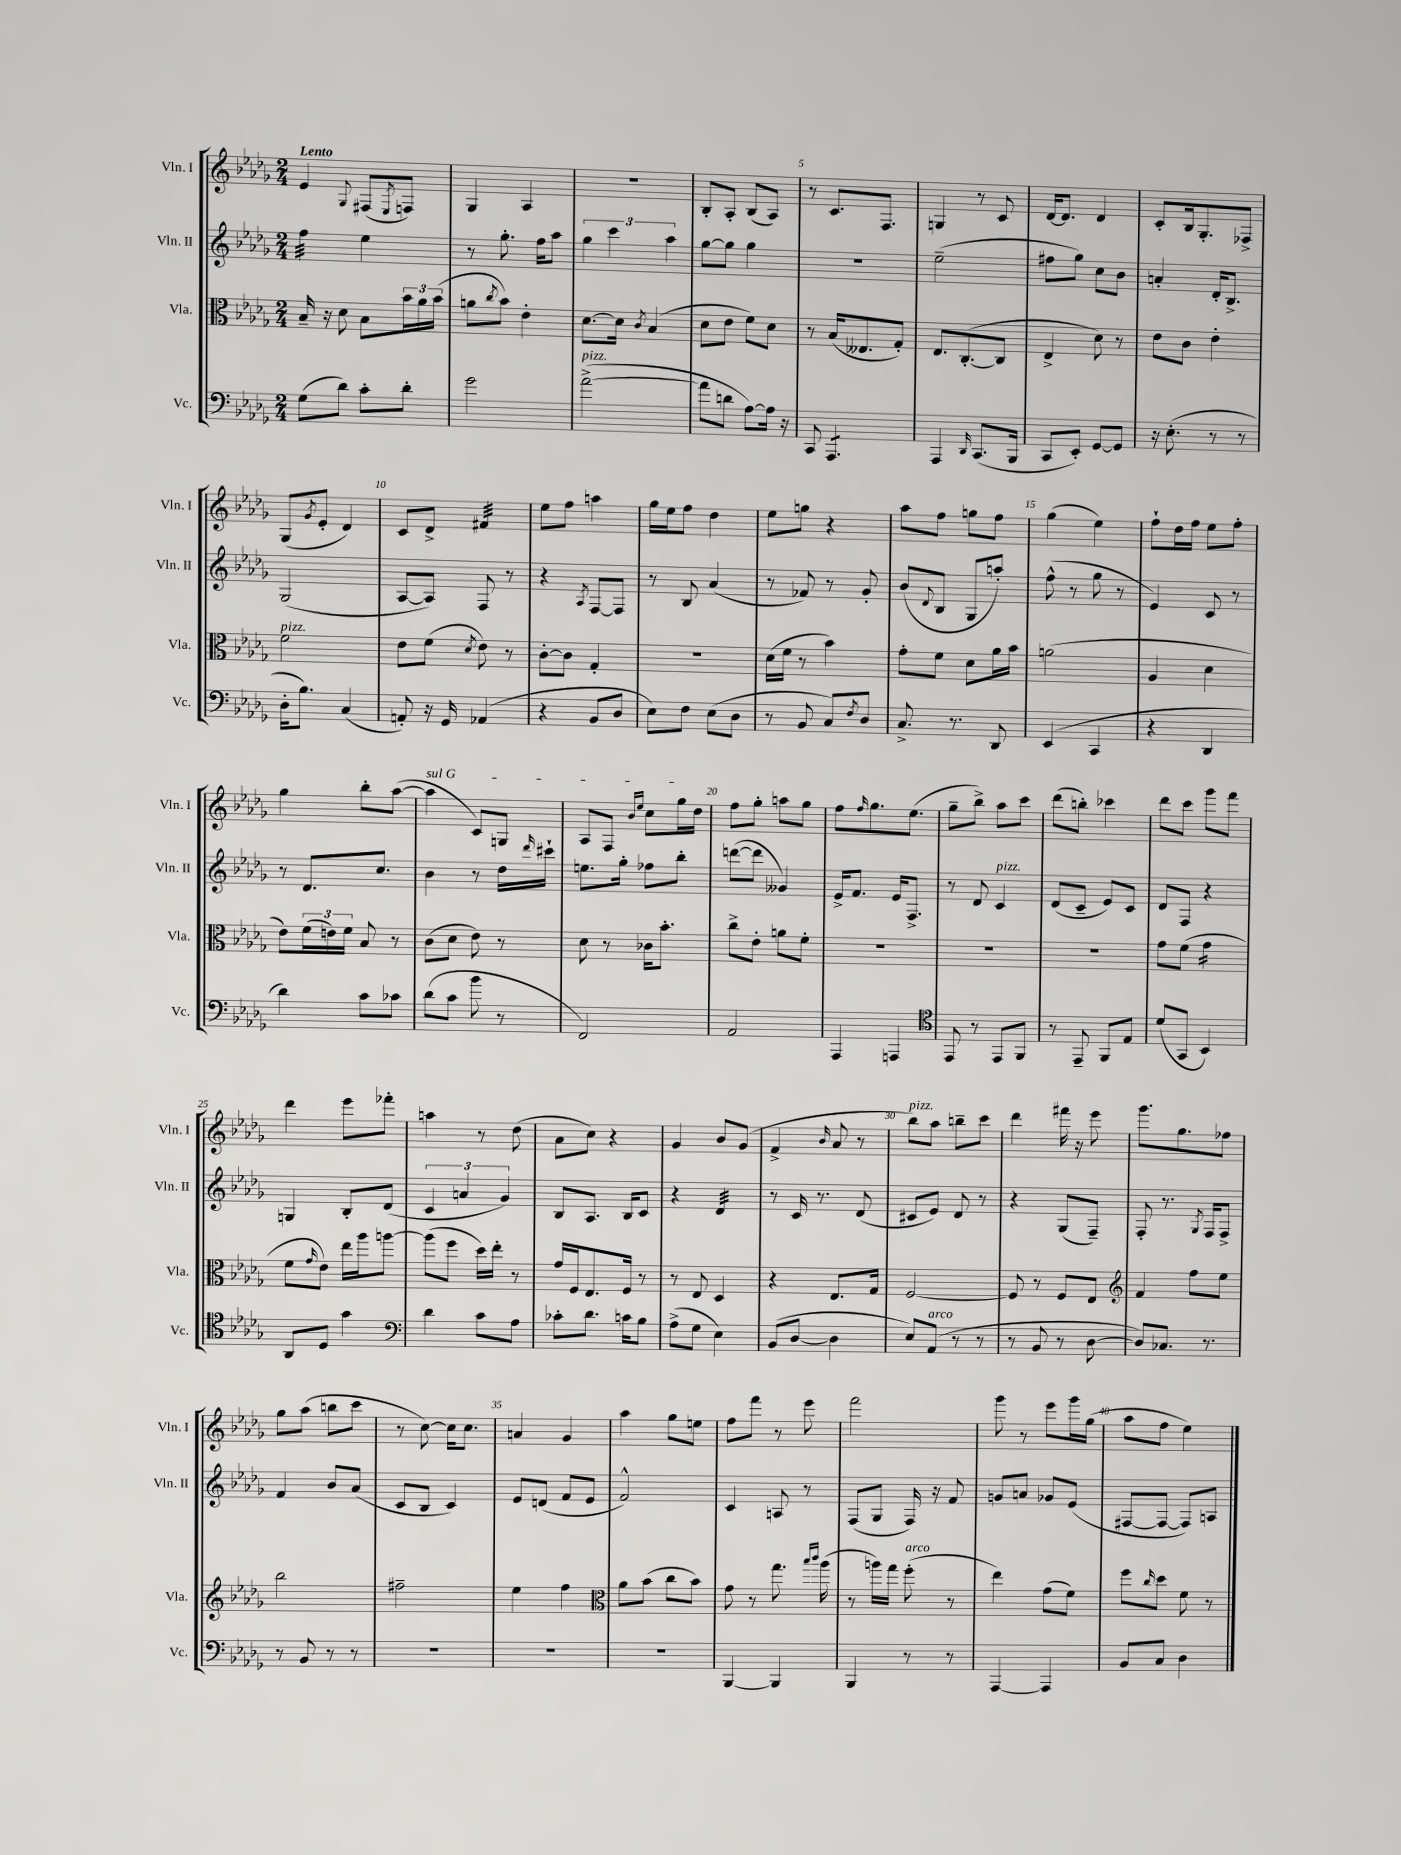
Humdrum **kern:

**kern	**kern	**kern	**kern
*staff4	*staff3	*staff2	*staff1
*clefF4	*clefC3	*clefG2	*clefG2
*k[b-e-a-d-g-]	*k[b-e-a-d-g-]	*k[b-e-a-d-g-]	*k[b-e-a-d-g-]
*M2/4	*M2/4	*M2/4	*M2/4
(8G-\L	16B-~/	4ff\	4e-/
.	16r	.	.
8d-\J)	8d-\	.	.
.	.	.	8qqG-/
8c'\L	8B-\L	4ee-\	(8F#/L
.	.	.	8qE-/
8d-'\J	24b-\L	.	8F/J)
.	24a-\	.	.
.	(24b-\JJ	.	.
=	=	=	=
2g-\	8a\L	8r	4G-/
.	8qcc/	.	.
.	8b-\J)	8.gg-'\	.
.	4e-'\	.	4A-/
.	.	16ff\LK	.
.	.	8aa-\J	.
=	=	=	=
([2a-^\	[8.d-\L	6gg-\	2r
.	.	6ccc\	.
.	16d-\]Jk	.	.
.	8qc/	.	.
.	(4B-/	.	.
.	.	6aa-\	.
=	=	=	=
8a-\]L	8d-\L	[8gg-\L	8B-'/L
8d\J	8e-\J	8gg-\]J	8A-'/J
[8A-\L)	8f\L)	4gg-\	(8B-/L
16A-\]Jk	8d-\J	.	8A-/J)
16r	.	.	.
=	=	=	=
8CC/	8r	2r	8r
4.AAA-/	(16B-/LK	.	8.c/L
.	8.E--/	.	.
.	.	.	8.F/J
.	8G-'/J)	.	.
=	=	=	=
4AAA-/	8.E-/L	(2ee-~\	4G/
.	([8.C'/	.	.
16qqDD-/	.	.	.
(8.CC/L	.	.	8r
.	8C/]J	.	8c/
16BBB-/Jk	.	.	.
=	=	=	=
8CC/L	4E-^/	8ff#\L	[16d-/LK
.	.	.	8.d-/]J
8EE-'/J)	.	8gg-\J)	.
[8GG-/L	8d-\)	8cc\L	4d-/
8GG-/]J	8r	8b-\J	.
=	=	=	=
16r	8e-\L	4a'/	8c'/L
(8.E-'\	.	.	.
.	8c\J	.	16B-/k
.	.	.	8.G-'/
8r	4e-'\	16d-'/LK	.
.	.	8.B-^/J	.
8r	.	.	8F-^/J
=	=	=	=
16D-'\LK	2f\	(2G-/	(8G-/L
8.B-\J)	.	.	.
.	.	.	8qg-/
.	.	.	8e-'/J
(4C/	.	.	4d-/)
=	=	=	=
8AA'/)	8e-\L	[8A-/L	8c/L
16r	(8f\J	8A-/]J)	8d-^/J
16GG-/	.	.	.
.	8qd-/	.	.
(4AA-/	8e-\)	8F/	4f#/
.	8r	8r	.
=	=	=	=
4r	[8c'\L	4r	8ee-\L
.	8c\]J	.	8ff\J
.	.	8qA-/	.
8BB-/L	4G-'/	[8F/L	4aa\
8D-/J	.	8F/]J	.
=	=	=	=
8E-\L)	2r	8r	16gg-\LL
.	.	.	16ee-\J
8F\J	.	8B-/	8ff\J
(8E-\L	.	(4a-/	4dd-\
8D-\J	.	.	.
=	=	=	=
8r	(16d-\LL	8r	8ee-\L
.	16f\JJ	.	.
8BB-/	8r	8f-/)	8gg\J
8C/L)	4b-\)	8r	4r
8qF/	.	.	.
8D-/J	.	8g-'/	.
=	=	=	=
8.C^/	8g-'\L	(8b-/L	8aa-\L
.	.	8qqd-/	.
.	8f\J	8B-/J	8ff\J
8.r	.	.	.
.	8d-\L	8G-/L	8gg\L
8DD-/	16a-\L	8aa'/J)	8ff\J
.	16b-\JJ	.	.
=	=	=	=
(4EE-/	(2a\	(8ff^^\	(4gg-\
.	.	8r	.
4CC/	.	8gg-\	4ee-\)
.	.	8r	.
=	=	=	=
4r	4A-/	4e-/)	8ff`\L
.	.	.	16dd-\L
.	.	.	16ff\JJ
4DD-/	4d-\	8c/	8ee-\L
.	.	8r	8ff'\J
=	=	=	=
4d-\)	8e-\L)	8r	4gg-\
.	(24f\L	8.d-/L	.
.	24e\)	.	.
.	24f\JJ	.	.
8c\L	8B-/	.	8bb-'\L
.	.	8.cc/J	.
8c-\J	8r	.	([8aa-\J
=	=	=	=
(8d-\L	(8c\L	4b-\	4aa-\]
8c\J	8d-\J	.	.
8b-\	8e-\)	8r	8c/L)
8r	8r	16dd-\LL	8G/J
.	.	16qqddd-/	.
.	.	16ccc#`\JJ	.
=	=	=	=
2FF/)	8d-\	8.ee\L	8A-/L
.	8r	.	8F/J
.	.	16gg-'\Jk	.
.	.	.	16qqb-/LL
.	.	.	16qqee-/JJ
.	16c-\LK	8ff-\L	8cc\L
.	8.b-'\J	.	.
.	.	8bb-'\J	16gg-\L
.	.	.	16dd-\JJ
=	=	=	=
2AA-/	8cc^\L	([8ddd\L	8ff\L
.	8e-'\J	8ddd\]J	8gg-'\J
.	8a\L	4g--/)	8aa\L
.	8f'\J	.	8gg-\J
=	=	=	=
4AAA-/	2r	16e-^/LK	8ff\L
.	.	8.f/J	.
.	.	.	16qqff/
.	.	.	8.gg-\
4AAA/	.	16e-/LK	.
.	.	8.F^/J	(8.ee-\J
=	=	=	=
*clefC4	*	*	*
8EE-/	2r	8r	8gg-~\L
8r	.	8d-/	8bb-^\J)
8EE-/L	.	4c/	8aa-\L
8FF/J	.	.	8ccc\J
=	=	=	=
8r	2r	(8d-/L	(8ddd-\L
8EE-~/	.	8c~/J	8bb'\J)
8FF/L	.	8e-/L)	4ccc-\
8E-/J	.	8c/J	.
=	=	=	=
(8d-/L	8g-\L	8d-/L	8ddd-\L
8GG-/J	(8f\J	8F/J	8ccc\J
4BB-/)	4g-\	4r	8ggg-\L
.	.	.	8fff\J
=	=	=	=
8AA-/L	8f\L	4G/	4ddd-\
.	16qqg-/	.	.
8D-/J	8e-\J)	.	.
4g-\	16ee-\LL	8B-'/L	8eee-\L
.	16aa-\J	.	.
.	[8aa\J	(8d-/J	8fff-'\J
=	=	=	=
*clefF4	*	*	*
4d-\	(8aa\]L	6c/	4aa\
.	8ff\J	.	.
.	.	6a/	.
8c\L	16dd-\LL)	.	8r
.	16ee-'\JJ	.	.
.	.	6g-/)	.
8A-\J	8r	.	(8dd-\
=	=	=	=
8c-'\L	16g-/LL	8B-/L	8a-\L
.	16F/J	.	.
8.d-\J	8.E-/	8.A-/J	8cc\J)
.	.	.	4r
16c\LK	16F/Jk	16B-/LK	.
8B-\J	8r	8c/J	.
=	=	=	=
(8A-^\L	8r	4r	4g-/
8G-\J	8E-/	.	.
4E-\)	4D-/	4d-/	8b-/L
.	.	.	(8g-/J
=	=	=	=
(8BB-/L	4r	8r	4f^/
[8D-/J	.	16c/	.
.	.	8.r	.
.	.	.	16qqb-/
4D-\]	8.E-/L	.	8a-/
.	.	(8d-/	8r
.	16G-/Jk	.	.
=	=	=	=
8E-/L)	[2F/	8c#/L	8bb-\L)
(8AA-/J	.	8e-/J)	8aa-\J
8r	.	8d-/	8bb~\L
8r	.	8r	8ccc\J
=	=	=	=
8r	8F/]	4r	4ddd-\
8BB-/	8r	.	.
8r	8F/L	(8G-/L	16fff#\
.	.	.	16r
[8D-\	8E-/J	8F~/J)	8eee-\
=	=	=	=
*	*clefG2	*	*
8D-/]L)	4f/	8F'/	8.ggg-\L
8.C-/J	.	8.r	.
.	.	.	8.gg-\
.	8ff\L	.	.
.	.	8qG-/	.
8.r	.	16F/LK	.
.	8ee-\J	8F^/J	8ff-\J
=	=	=	=
8r	2bb-\	4f/	8gg-\L
8BB-/	.	.	(8aa-\J
8r	.	8b-/L	8bb\L
8r	.	(8a-/J	8ccc\J
=	=	=	=
2r	2ff#~\	8c/L	8r
.	.	8B-/J	[8cc\)
.	.	4c/)	16cc\]LK
.	.	.	8.cc\J
=	=	=	=
2r	4ee-\	8e-/L	4a/
.	.	(8d/J	.
.	4ff\	8f/L	4g-/
.	.	8e-/J	.
=	=	=	=
*	*clefC3	*	*
2r	8a-\L	2f^^/)	4aa-\
.	(8b-\J	.	.
.	8cc\L	.	8gg-\L
.	8b-\J)	.	8ee\J
=	=	=	=
[4BBB-/	8g-\	4c/	8ff\L
.	8r	.	8fff\J
4BBB-/]	8.gg-\	8A/	8r
.	.	8r	8eee-\
.	16qqbb-/LL	.	.
.	16qqccc/JJ	.	.
.	(16aa-\	.	.
=	=	=	=
4BBB-/	8r	(8F/L	2fff\
.	16aa\LL)	8G-/J	.
.	16gg-\JJ	.	.
8r	(8ff'\	16F/)	.
.	.	16r	.
8r	8r	8f/	.
=	=	=	=
[4AAA-/	4ee-\)	8g/L	8ggg-\
.	.	8a/J	8r
4AAA-/]	(8g-\L	8g-/L	8eee-\L
.	8f\J)	(8e-/J	16ggg-\L
.	.	.	(16gg-\JJ
=	=	=	=
8BB-/L	8ff\L	[8F#/L	8aa-\L
.	16qqcc/	.	.
8C/J	8dd-\J	8F#/_J	8ff\J
4D-\	8f\	8F#/]L)	4ee-\)
.	8r	8A/J	.
==	==	==	==
*-	*-	*-	*-
